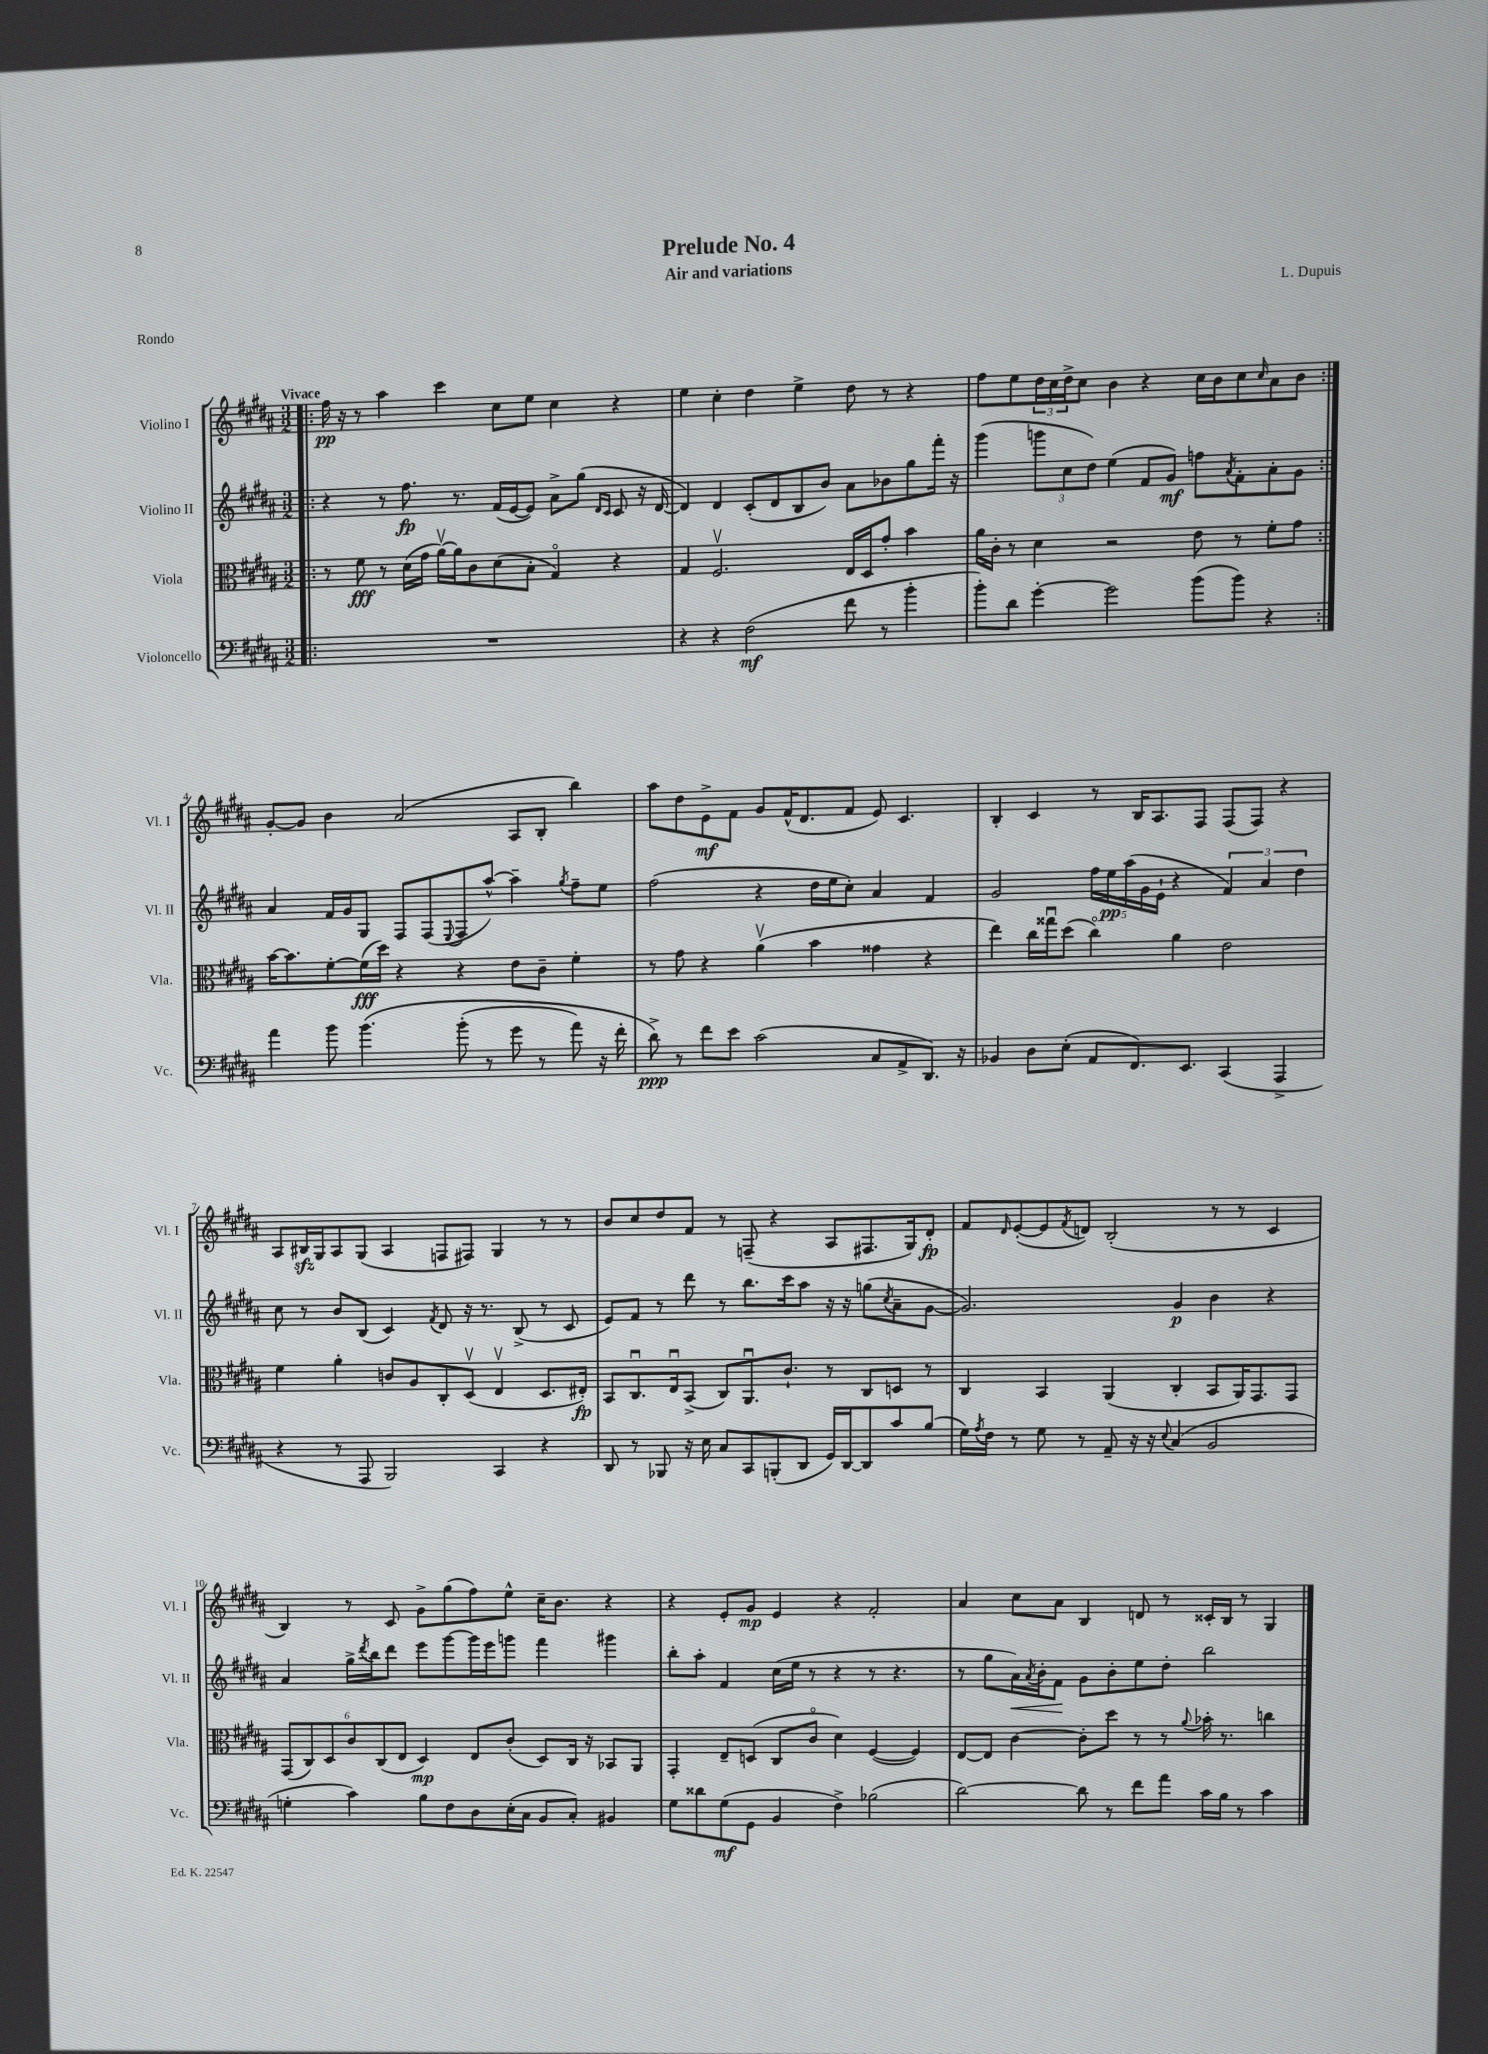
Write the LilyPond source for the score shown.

\header { title = "Prelude No. 4" composer = "L. Dupuis" subtitle = "Air and variations" piece = "Rondo" }
<<
\new StaffGroup <<
\new Staff = "s0" \with { instrumentName = "Violino I" shortInstrumentName = "Vl. I" } {
    \clef treble \key b \major \numericTimeSignature \time 3/2 \tempo "Vivace"
    \repeat volta 2 { \bar ".|:" fis''16\pp r16 r8 ais''4 cis'''4 cis''8 e''8 cis''4 r4 |
    e''4 cis''4-. dis''4 e''4-> dis''8 r8 r4 |
    fis''8 e''8 \tuplet 3/2 { dis''16 cis''16 dis''16-> } cis''8 b'4 r4 cis''16 b'16 cis''8 \grace { cis''16 } ais'8 b'8 | }
    gis'8~-. gis'8 b'4 ais'2( ais8 b8-. b''4) |
    ais''8 dis''8 e'8->\mf fis'8 gis'8 fis'16-^( dis'8. fis'8 e'8) cis'4. |
    b4-. cis'4 r8 b16 ais8. fis8 fis8( fis8) r4 |
    ais8 bis16\sfz gis16 ais8 gis8( ais4 f8 fis8) gis4 r8 r8 |
    b'8 cis''8 dis''8 fis'8 r8 f8--( r4 ais8 fis8. gis16) dis'8-.\fp |
    fis'8 \grace { dis'16 } e'8~-.( e'8 \acciaccatura { fis'8 } d'8) b2-.( r8 r8 cis'4 |
    b4) r8 cis'8 gis'8-> gis''8( fis''8) e''8-^ cis''16-- b'8. r4 |
    r4 e'8-. gis'8\mp e'4 r4 fis'2-. |
    ais'4 cis''8 ais'8 b4 d'8 r8 cisis'16-. b16 r8 gis4 \bar "|." |
}
\new Staff = "s1" \with { instrumentName = "Violino II" shortInstrumentName = "Vl. II" } {
    \clef treble \key b \major \numericTimeSignature \time 3/2
    \repeat volta 2 { \bar ".|:" r4 r8 fis''8.\fp r8. fis'16( e'16~ e'8) ais'8-> gis''8( \grace { dis'16 cis'16 } cis'8 r16 dis'16~ |
    dis'4) dis'4 cis'8-.( dis'8 b8 b'8) ais'8 bes'8 gis''8 fis'''16-. r16 |
    gis'''4( \tuplet 3/2 { g'''8 cis''8 dis''8) } e''4( fis'8 gis'8\mf) f''8 \acciaccatura { ais'8 } fis'8-. ais'8-. gis'8 | }
    ais'4 fis'16 gis'16 gis8 fis8 fis8( \appoggiatura { e8 } fis8 ais''8~-^) ais''4-- \acciaccatura { gis''8 } fis''8-- e''8 |
    fis''2( r4 dis''16 e''16 cis''8-.) ais'4 fis'4 |
    gis'2 \tuplet 5/4 { fis''16 e''16\pp ais''16( gis'16 e'16-! } r4 \tuplet 3/2 { fis'4) ais'4 dis''4 } |
    cis''8 r8 b'8 b8( cis'4) \acciaccatura { fis'8 } dis'8 r16 r8. b8->( r8 cis'8 |
    e'8) fis'8 r8 dis'''8 r8 b''8. cis'''16 ais''8 r16 r16 g''8( \acciaccatura { cis''8 } ais'8-- gis'8~ |
    gis'2.) gis'4\p b'4 r4 |
    ais'4 gis''16-> \acciaccatura { dis'''8 } b''16 dis'''8 e'''8 gis'''8~ gis'''16 e'''16 g'''8 fis'''4 gis'''4 |
    b''8-. ais''8-. fis'4 cis''16( e''16 r8 r4 r8 r4. |
    r8 gis''8 ais'16\<) \acciaccatura { ais'8 } b'16-. fis'8\! gis'8 b'8-. e''8 dis''8-. b''2 \bar "|." |
}
\new Staff = "s2" \with { instrumentName = "Viola" shortInstrumentName = "Vla." } {
    \clef alto \key b \major \numericTimeSignature \time 3/2
    \repeat volta 2 { \bar ".|:" r8 fis'8\fff r8 dis'16( gis'16 ais'16~\upbow) ais'16 cis'8 dis'8( b8-. gis4\flageolet) r4 |
    gis4 fis2.\upbow e16 dis16 gis'8-. b'4 |
    ais'16 cis'16-. r8 dis'4 r2 e'8 r8 fis'8-. gis'8 | }
    b'16~ b'8. fis'8~-. fis'16\fff( dis''16) r4 r4 e'8 cis'8-- fis'4-. |
    r8 gis'8 r4 ais'4\upbow( b'4 gisis'4 r4 |
    e''4) cis''16 gisis''16\downbow dis''8( cis''4\flageolet) ais'4 e'2 |
    fis'4 ais'4-. c'8 ais8 cis8-. dis8\upbow( e4\upbow dis8. eis16-.\fp) |
    b,8 cis8.\downbow e16\downbow b,8->( cis8) ais,8.\downbow cis'8.-! r8 cis8 d8 r8 |
    cis4 b,4 ais,4( cis4-. b,8 ais,16) gis,8. gis,8 |
    \tuplet 6/4 { gis,8( cis8) dis8 cis'8 cis8( e8 } dis4\mp) e8 cis'8-.( dis8) cis16 r16 bes,8 ais,8 |
    gis,4-. e8-- d8( cis8 cis'8\flageolet dis'4) fis4~( fis4) |
    e8~ e8 cis'4~ cis'8-. dis''8 r8 r8 \appoggiatura { ais'8 } bes'16-. r8. c''4 \bar "|." |
}
\new Staff = "s3" \with { instrumentName = "Violoncello" shortInstrumentName = "Vc." } {
    \clef bass \key b \major \numericTimeSignature \time 3/2
    \repeat volta 2 { \bar ".|:" R1. |
    r4 r4 fis2\mf( fis'8 r8 b'4-. |
    b'8-.) dis'8 gis'4~-. gis'2 b'8( b'8) r4 | }
    ais'4 b'8 b'4.\( b'8-.( r8 gis'8 r8 ais'8) r16 fis'16-. |
    dis'8->\ppp\) r8 fis'8 e'8 cis'2( cis8 ais,8-> dis,8.) r16 |
    bes,4 dis8 e8-.( ais,8 fis,8.) e,8. cis,4( ais,,4-> |
    r4 r8 ais,,8 b,,2) cis,4 r4 |
    dis,8 r8 bes,,8 r16 e16 cis8 cis,8 b,,8-.( dis,8 gis,16) dis,16~ dis,8 cis'8 b8( |
    gis16) \acciaccatura { ais8 } fis16 r8 gis8 r8 ais,8-- r16 r16 \appoggiatura { e8 } cis4( b,2 |
    g4-. cis'4) b8 fis8 dis8 e16-.( cis16 b,8 cis8-.) bis,4 |
    gis8 disis'8 gis8\mf( gis,8 b,4 fis4->) bes2( |
    dis'2~) dis'8 r8 fis'8 ais'8 cis'16 b16 r8 cis'4 \bar "|." |
}
>>
>>
